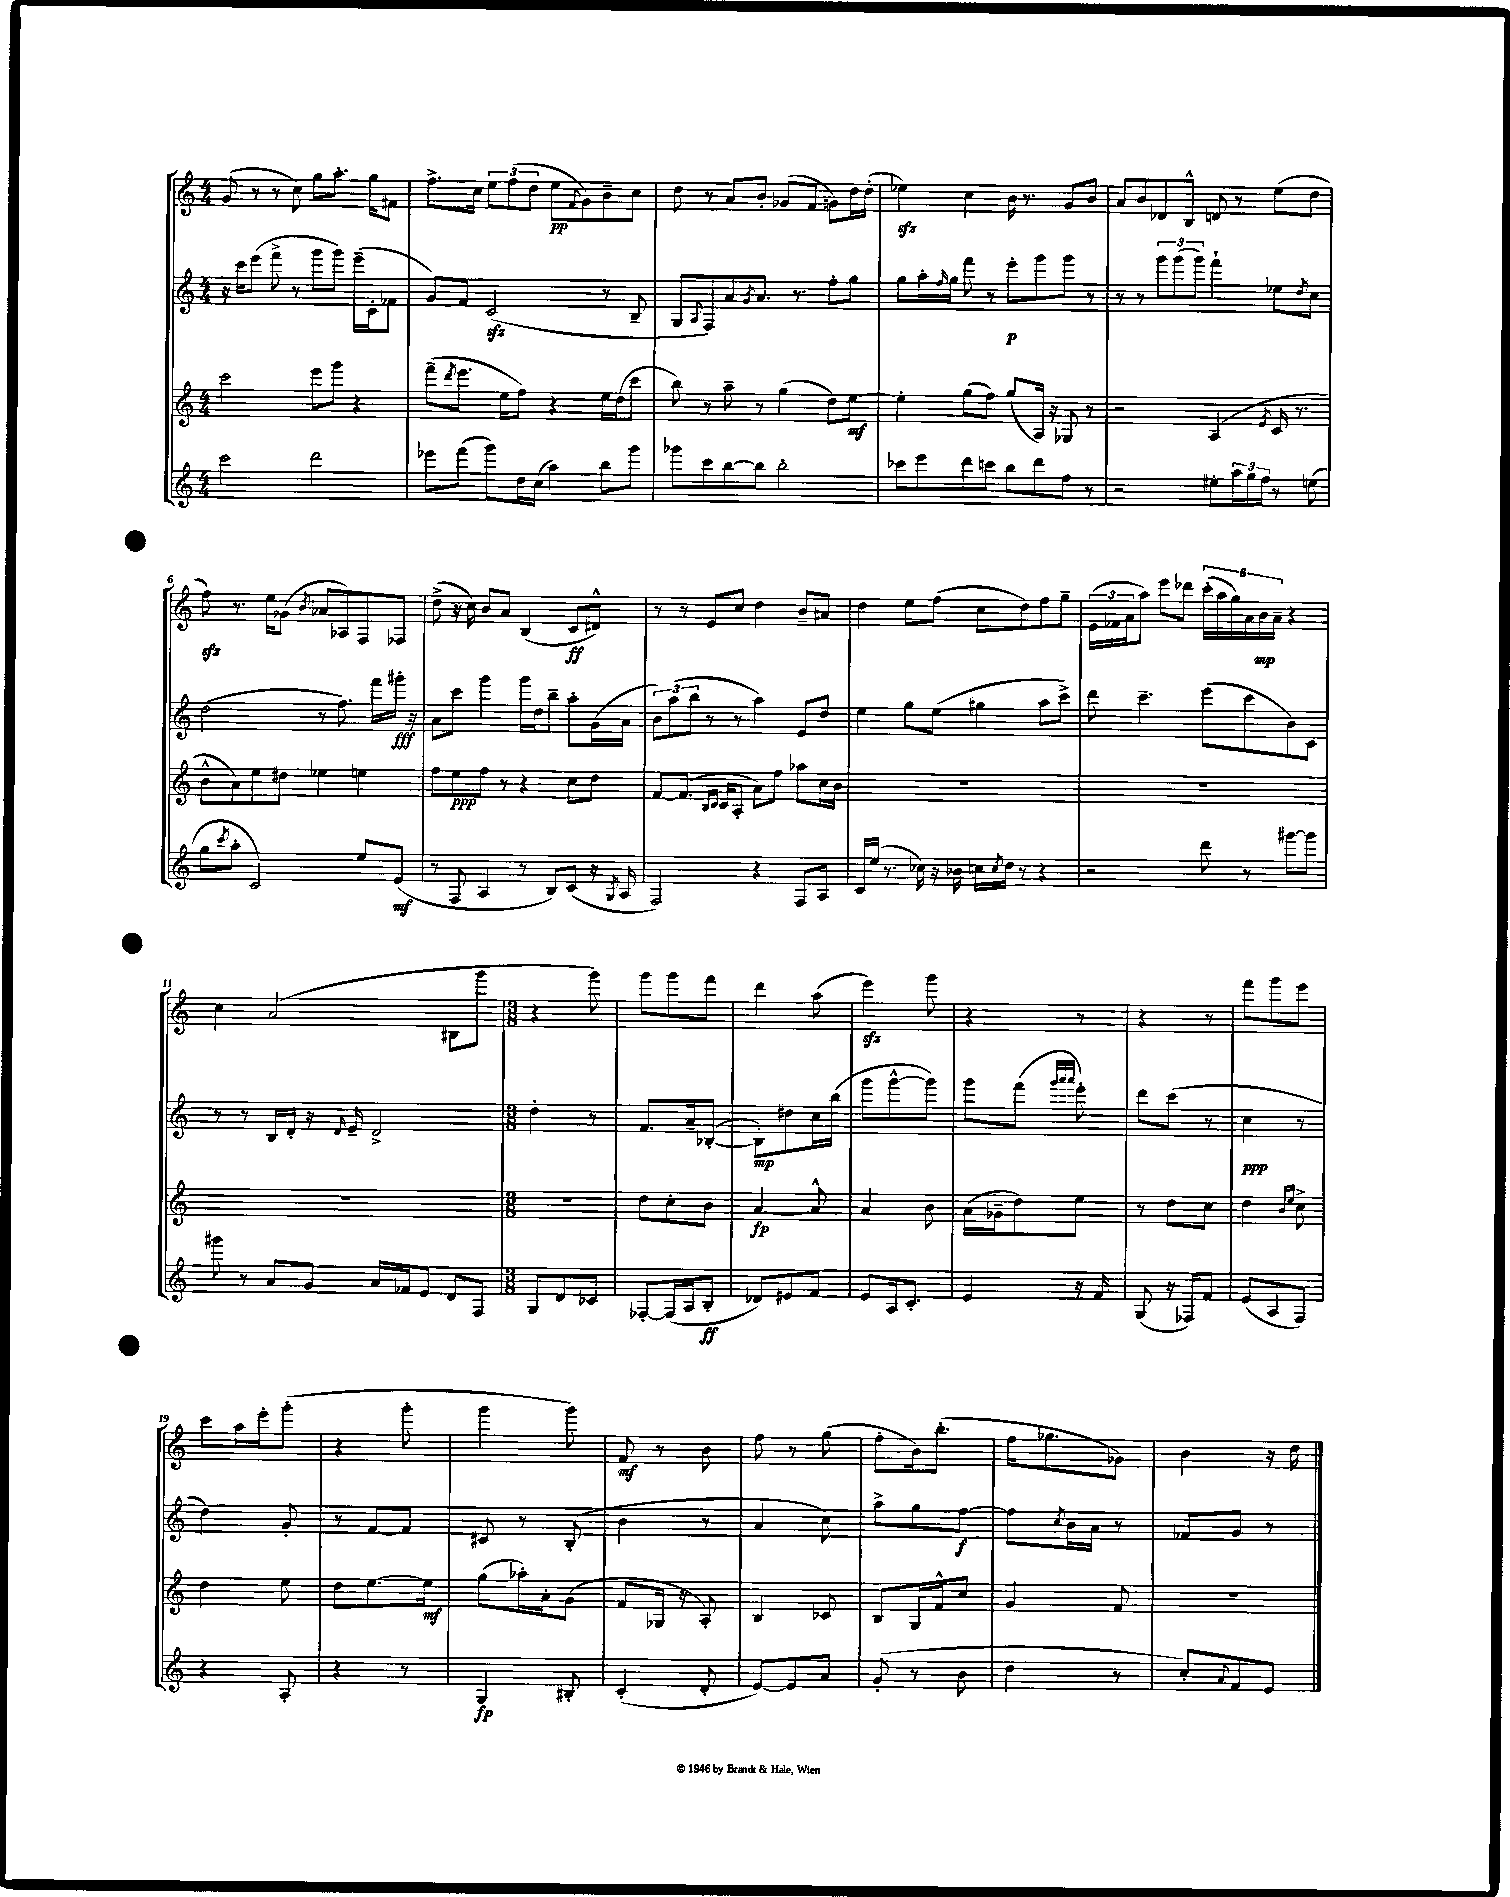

**kern	**kern	**kern	**kern
*staff4	*staff3	*staff2	*staff1
*clefG2	*clefG2	*clefG2	*clefG2
*k[]	*k[]	*k[]	*k[]
*M4/4	*M4/4	*M4/4	*M4/4
2ccc	2ccc	16r	(8g
.	.	16ccc	.
.	.	(8eee	8r
.	.	8fff^	8r
.	.	8r	8cc)
2ddd	8eee	8ggg	8gg
.	8ggg	8ggg)	8.aa'
.	4r	(16eee~	.
.	.	16c'	16gg
.	.	8f-	8f#
=	=	=	=
8eee-	(8fff~	8g)	8.ff^
.	8qddd	.	.
(8fff	8.eee	8f	.
.	.	.	16cc
8ggg)	.	(2c	12ee
.	16ee	.	.
.	.	.	(12ff
16dd	8ff)	.	.
.	.	.	12dd
(16cc	.	.	.
4aa)	4r	.	8ee
.	.	.	8qqf
.	.	.	8g)
8bb	16ee	8r	8b~
.	(16dd	.	.
8ggg	8ccc	8B~	8cc
=	=	=	=
8ggg-	8bb)	8G	8dd
.	.	8qqA	.
8ccc	8r	8F)	8r
[8bb	8aa~	8a	8a
.	.	8qg	.
8bb]	8r	8.a	8b'
2bb'	(4gg	.	(8g-
.	.	8.r	.
.	.	.	8f
.	8dd)	8ff'	8g)
.	[8ee	8gg	16dd
.	.	.	(16dd'
=	=	=	=
8ccc-	4ee']	8gg	4ee-)
8eee	.	16aa'	.
.	.	16qqff	.
.	.	16gg	.
8ddd	(8gg	8fff	4cc
8ccc	8ff)	8r	.
8bb	(8gg	8eee'	16b
.	.	.	8.r
8ddd	16A)	8ggg	.
.	16r	.	.
8ff	8G-	8ggg	8g
8r	8r	8r	8b
=	=	=	=
2r	2r	8r	8a
.	.	8r	8b
.	.	12ggg	8d-
.	.	(12ggg	.
.	.	.	8B^^
.	.	12ggg)	.
8ee#'	(4A	4fff`	8d
24aa	.	.	8r
24gg	.	.	.
24ff	.	.	.
.	8qe	.	.
8r	16c	8ee-	(8ee
.	8.r	.	.
.	.	8qdd	.
(8ee	.	8cc	8dd
=	=	=	=
8gg	8b^^	(2dd	8ff)
8qccc	.	.	.
8aa'	8a)	.	8.r
2c)	8ee	.	.
.	.	.	16ee
.	8dd#	.	(8g-
.	.	.	8qb
.	4ee-	8r	8a-
.	.	8.ff)	8A-)
8ee	4ee	.	8F
.	.	16fff	.
(8e	.	16ggg#'	8F-
.	.	16r	.
=	=	=	=
8r	8ff	8a	(8dd^
8F	8ee	8ccc	16r
.	.	.	16cc)
4A	8ff	4ggg	8b
.	8r	.	8a
8r	4r	16ggg	(4B
.	.	16dd	.
8B)	.	8bb~	.
(8c	8cc	8aa'	8c
16r	8dd	(16g	8d#^^)
8qG	.	.	.
16A	.	16a	.
=	=	=	=
2F)	[8f	12b)	8r
.	.	(12aa	.
.	(8.f]	.	8r
.	.	12bb	.
.	.	8r	8e
.	16qqB	.	.
.	16qqc	.	.
.	16c	.	.
.	8A'	8r	8cc
4r	8a)	4aa)	4dd
.	8ff	.	.
8F	8aa-	8e	8b~
8A	16cc	8dd	8a#
.	16b	.	.
=	=	=	=
16c	1r	4ee	4dd
(16ee	.	.	.
8.r	.	.	.
.	.	8gg	8ee
16cc-)	.	.	.
16r	.	(8ee	(8ff
16b-	.	.	.
16cc	.	4gg#	8cc
8qcc	.	.	.
16dd	.	.	.
8r	.	.	8dd)
4r	.	8aa	8ff
.	.	8ccc^)	8gg~
=	=	=	=
2r	1r	8ddd	(24e
.	.	.	24f-
.	.	.	24a
.	.	4.ccc~	8aa)
.	.	.	8eee
.	.	.	8ddd-
8ddd	.	(8eee	(24ccc'
.	.	.	24aa
.	.	.	24gg)
8r	.	8ccc	24a
.	.	.	24b
.	.	.	24a~
[8ggg#	.	8b)	4r
8ggg#]	.	8c	.
=	=	=	=
8ggg#	1r	8r	4cc
8r	.	8r	.
8a	.	16B	(2a
.	.	16d'	.
8g	.	16r	.
.	.	16qqd	.
.	.	16e~	.
16a	.	2d^	.
16f-	.	.	.
8e	.	.	.
8d	.	.	8B#
8F	.	.	8ggg
=	=	=	=
*M3/8	*M3/8	*M3/8	*M3/8
8G	4.r	4dd'	4r
8d	.	.	.
8c-	.	8r	8ggg)
=	=	=	=
[8F-'	8dd	8.f	8ggg
(16F-]	8cc'	.	8ggg
16A	.	16a~	.
8B'	8b	([8B-'	8fff
=	=	=	=
8d-)	[4a	8B-'])	4ddd
8e#	.	8dd#	.
8f	8a^^]	16cc	(8aa
.	.	(16bb	.
=	=	=	=
8e	4a	8ggg	4eee)
16A	.	[8ggg^^	.
8.c'	.	.	.
.	8b	8ggg])	8ggg
=	=	=	=
4e	(16a	8ggg	4r
.	16g-~	.	.
.	8dd)	(8fff	.
.	.	32qqggg	.
.	.	32qqaaa	.
.	.	32qqaaa	.
16r	8ee	8eee')	8r
16f	.	.	.
=	=	=	=
(8G	8r	8ddd	4r
16r	8dd	(8ccc	.
16F-)	.	.	.
8f	8cc	8r	8r
=	=	=	=
(8e	4dd	4cc	8fff
8A	.	.	8ggg
.	16qqb	.	.
.	16qqee	.	.
8F)	8cc^	8r	8eee
=	=	=	=
4r	4dd	4dd)	8ccc
.	.	.	16aa
.	.	.	16eee'
8A'	8ee	8g'	(8ggg'
=	=	=	=
4r	8dd	8r	4r
.	[8.ee	[8f	.
8r	.	8f]	8ggg'
.	16ee]	.	.
=	=	=	=
4G	(8gg	8c#	4ggg
.	16aa-')	8r	.
.	16a'	.	.
8B#'	(8g	(8B'	8ggg)
=	=	=	=
(4c'	8f	4b	8f
.	16G-	.	8r
.	16r	.	.
8d'	8A')	8r	8b
=	=	=	=
[8e)	4B	4a	8ff
8e]	.	.	8r
8a	8c-	8cc)	(8gg
=	=	=	=
(8g'	8B	8aa^	8ff'
8r	16G	8gg	16b)
.	16f^^	.	(8.bb'
8b	8cc	[8ff	.
=	=	=	=
4dd	4g	8ff]	16ff
.	.	.	8.gg-
.	.	8qcc	.
.	.	16b	.
.	.	16a	.
8r	8f	8r	8g-)
=	=	=	=
8cc')	4.r	8f-	4b
8qqa	.	.	.
8f	.	8g	.
8e	.	8r	16r
.	.	.	16dd
==	==	==	==
*-	*-	*-	*-
